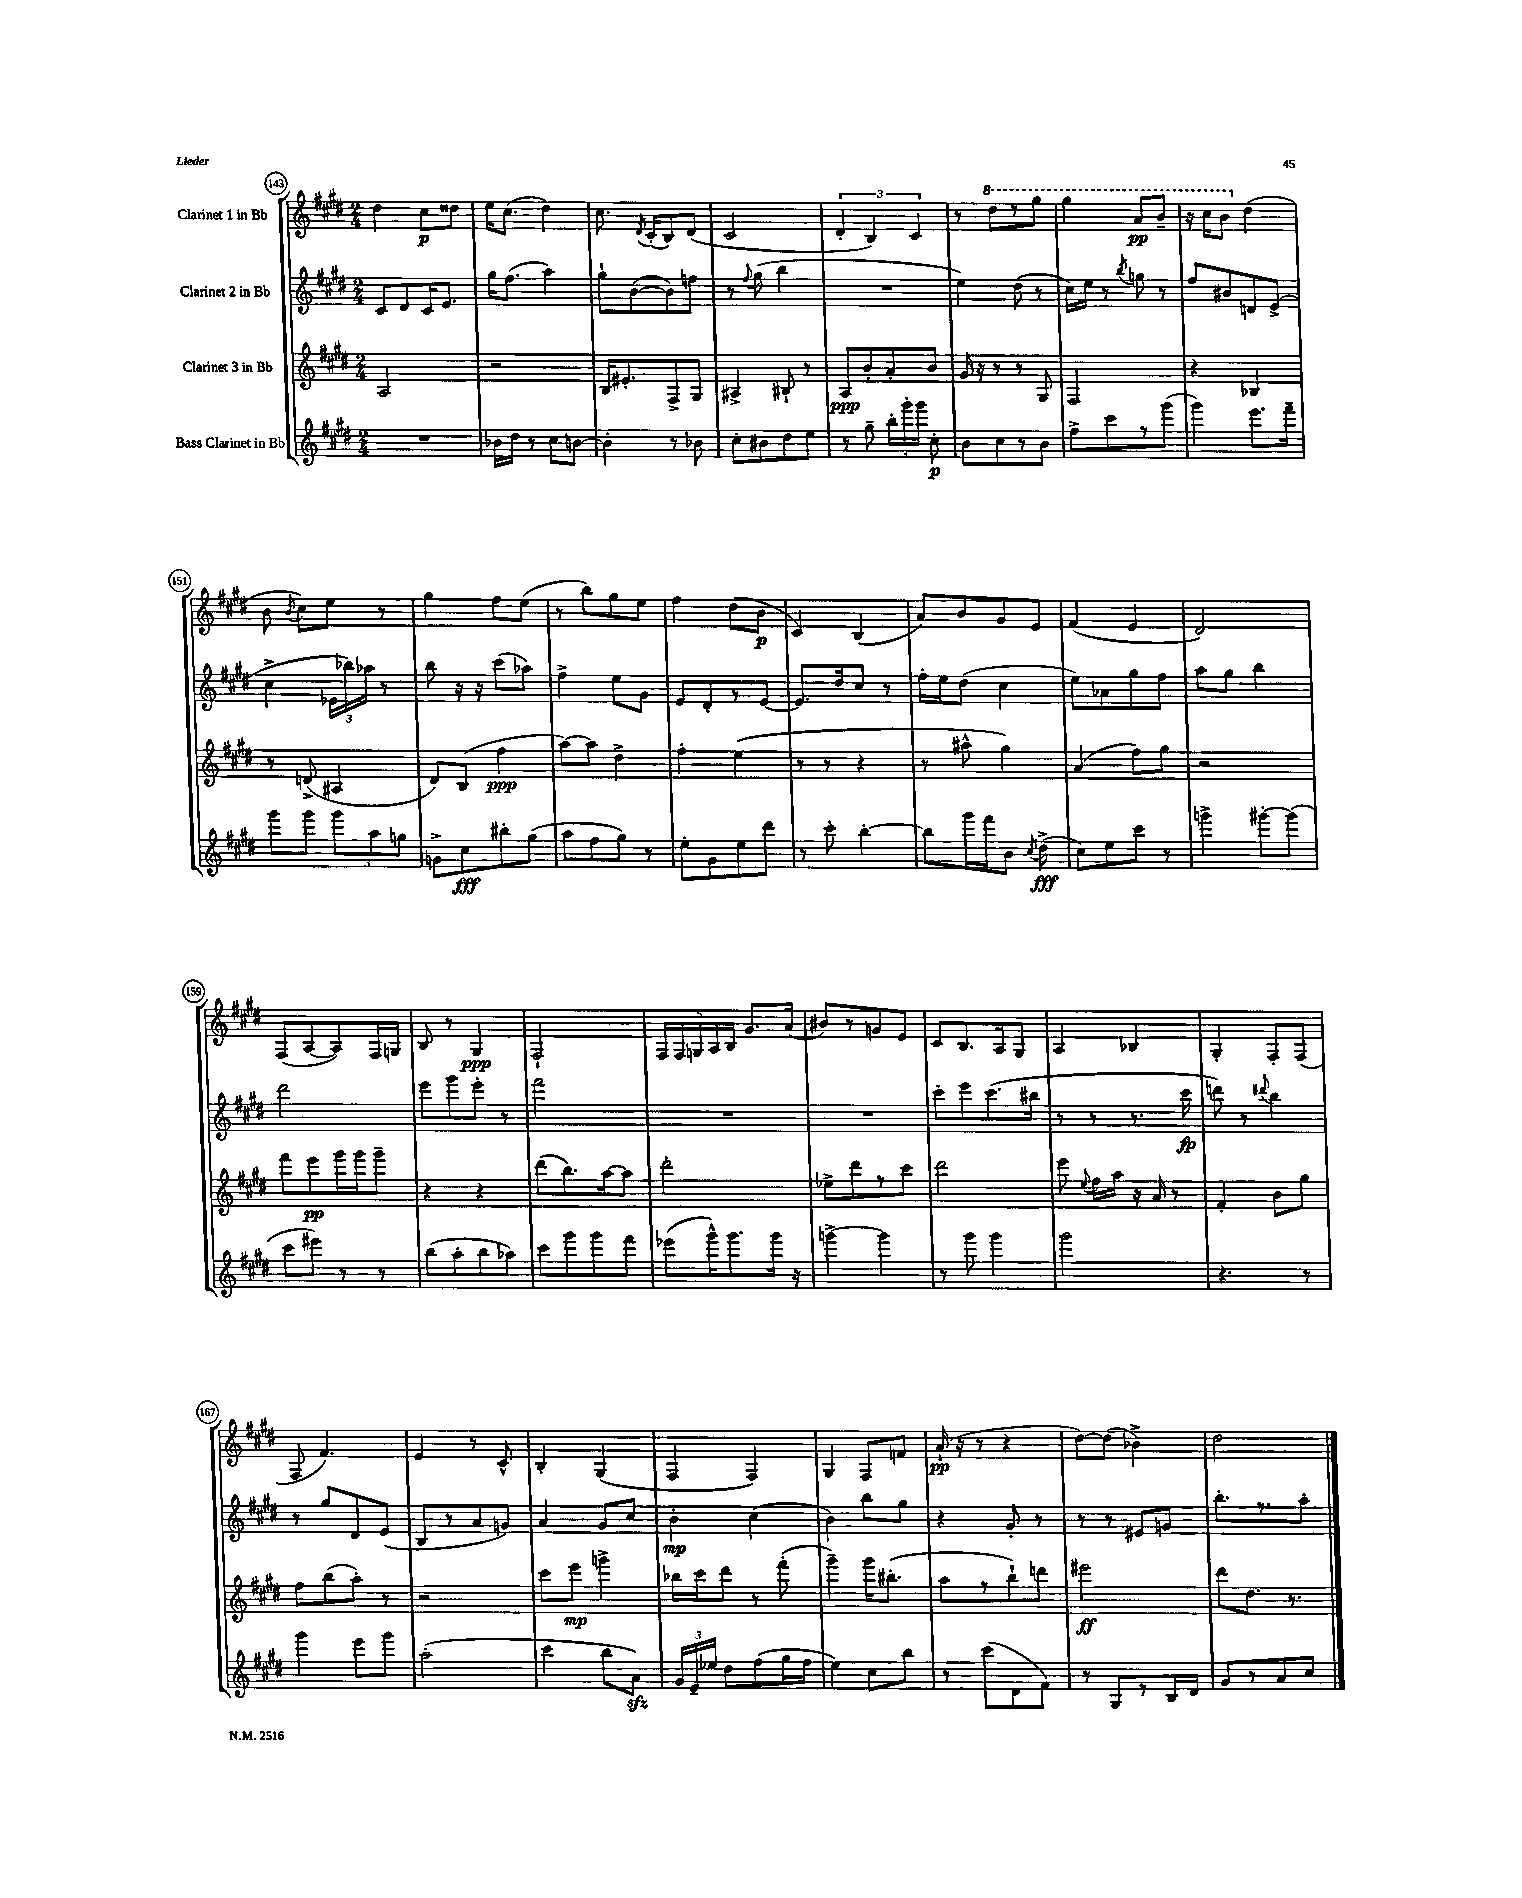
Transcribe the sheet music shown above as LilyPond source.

<<
\new StaffGroup <<
\new Staff = "s0" \with { instrumentName = "Clarinet 1 in Bb" } {
    \clef treble \key e \major \numericTimeSignature \time 2/4
    \autoBeamOff dis''4 cis''8[\p disis''8] |
    e''16[ cis''8.]( dis''4) |
    cis''8. \acciaccatura { dis'8 } cis'16[-.( b8) dis'8]( |
    cis'2 |
    \tuplet 3/2 { dis'4-. b4) cis'4 } |
    r8 \ottava #1 dis'''8[ r8 gis'''8] |
    gis'''4 a''8[\pp b''8]-- |
    r16 cis'''16[ b''8] \ottava #0 dis''4( |
    b'8 \acciaccatura { b'8 } cis''8[) e''8] r8 |
    gis''4 fis''8[ e''8]( |
    r8 b''8[) gis''8 e''8] |
    fis''4 dis''8[( b'8]\p |
    cis'4) b4( |
    a'8[) b'8 gis'8 e'8] |
    fis'4( e'4 |
    dis'2) |
    fis8[( a8~ a8) fis16 g16] |
    b8 r8 gis4\ppp |
    fis2-! |
    \tuplet 5/4 { fis16[ fis16 g16 a16 b16] } gis'8.[ a'16]( |
    bis'8[) r8 g'8 e'8] |
    cis'8[ b8. a16 gis8] |
    a4 bes4 |
    gis4-. fis8[-. fis8]( |
    fis8 fis'4.) |
    e'4 r8 cis'8-^ |
    b4-. gis4( |
    fis4 fis4) |
    gis4 fis8[ f'8] |
    a'16-!\pp( r16 r8 r4 |
    dis''8[~) dis''8]( bes'4->) |
    dis''2 \bar "|." |
}
\new Staff = "s1" \with { instrumentName = "Clarinet 2 in Bb" } {
    \clef treble \key e \major \numericTimeSignature \time 2/4
    \autoBeamOff cis'8[ dis'8 cis'16 e'8.] |
    gis''16[ fis''8.]( a''4) |
    gis''8[-! b'8~( b'8) f''8] |
    r8 \appoggiatura { fis''8 } gis''8( b''4 |
    R2 |
    e''4) dis''8( r8 |
    cis''16[) e''16] r8 \acciaccatura { b''8 } g''8 r8 |
    fis''8[ bis'8 d'8 e'8]->( |
    cis''4-> \tuplet 3/2 { ees'16[ bes''16) aes''16] } r8 |
    b''8 r16 r16 cis'''8[( aes''8]) |
    fis''4-> e''8[ gis'8] |
    e'8[ dis'8-. r8 e'8]~ |
    e'8.[ dis''16 cis''8] r8 |
    fis''16[-. e''16 dis''8]( cis''4 |
    e''8[) aes'8 gis''8 fis''8] |
    a''8[ gis''8] b''4 |
    dis'''2 |
    e'''8[ gis'''8 e'''8]-. r8 |
    fis'''2 |
    R2 |
    R2 |
    cis'''8[-. e'''8 cis'''8.( bis''16] |
    r8 r8 r8. cis'''16\fp |
    d'''8) r8 \appoggiatura { dis'''8 } b''4 |
    r8 gis''8[ dis'8 e'8]( |
    b8[ r8 a'8 g'8]) |
    a'4 gis'8[ cis''8] |
    b'4-.\mp cis''4( |
    b'4) b''8[ gis''8] |
    r4 gis'8-. r8 |
    r8 r8 eis'8[ g'8] |
    b''8.[-. r8. a''8]-. \bar "|." |
}
\new Staff = "s2" \with { instrumentName = "Clarinet 3 in Bb" } {
    \clef treble \key e \major \numericTimeSignature \time 2/4
    \autoBeamOff a2 |
    r2 |
    b16[ eis'8.-. fis8-> gis8] |
    ais4-> bis8-! r8 |
    a8[\ppp b'8-. a'8-. b'8] |
    gis'16 r16 r8 r8 gis8 |
    fis2 |
    r4 bes4 |
    r8 d'8->( ais4 |
    dis'8[) b8]( fis''4\ppp |
    a''8[~) a''8] dis''4-> |
    fis''4-. e''4( |
    r8 r8 r4 |
    r8 ais''8-^ gis''4) |
    a'4( fis''8[) gis''8] |
    r2 |
    fis'''8[ e'''8\pp gis'''16 gis'''16 gis'''8]-- |
    r4 r4 |
    dis'''8[( b''8.) a''16~ a''8] |
    dis'''2-. |
    ees''8[-> dis'''8 r8 cis'''8] |
    dis'''2 |
    e'''8 \appoggiatura { e''8 } fis''16[ a''16] r16 a'16 r8 |
    fis'4-. b'8[ gis''8] |
    fis''8[ b''8( a''8]-.) r8 |
    r2 |
    cis'''8[ e'''8]\mp g'''4-> |
    bes''16[ cis'''16 dis'''8] r8 fis'''8-.( |
    gis'''4--) gis'''16[ bis''8.]-.( |
    a''8[ r8 b''8-!) d'''8] |
    eis'''2\ff |
    dis'''8[ dis''8.] r8. \bar "|." |
}
\new Staff = "s3" \with { instrumentName = "Bass Clarinet in Bb" } {
    \clef treble \key e \major \numericTimeSignature \time 2/4
    \autoBeamOff R2 |
    bes'16[ dis''16] r8 cis''8[ b'8]~ |
    b'4-. r8 bes'8 |
    cis''8[-. bis'8 dis''8 e''8] |
    r8 gis''8-- \tuplet 3/2 { b''16[-. gis'''16-. gis'''16] } cis''8-.\p |
    b'8[ cis''8 r8 b'8] |
    fis''8[-> cis'''8 r8 gis'''8]( |
    gis'''4) e'''8.[ fis'''16]-- |
    gis'''8[ gis'''8] \tuplet 3/2 { gis'''8[ a''8 g''8] } |
    g'8[-> cis''8\fff bis''8-. gis''8]( |
    a''8[ fis''8 gis''8]) r8 |
    e''8[-. gis'8 e''8 dis'''8] |
    r8 cis'''8-. b''4~-. |
    b''8[ gis'''16 fis'''16 b'8] \acciaccatura { cis''8 } dis''8->\fff( |
    cis''8[) e''8 cis'''8] r8 |
    g'''4-> gis'''8[~-. gis'''8]( |
    cis'''8[ eis'''8]) r8 r8 |
    b''8[( a''8-. b''8 aes''8]) |
    cis'''8[ gis'''8 gis'''8 fis'''8] |
    ees'''8[( gis'''16-^) gis'''8. gis'''16] r16 |
    g'''4~-> g'''4 |
    r8 gis'''8 gis'''4 |
    gis'''2 |
    r4. r8 |
    gis'''4 e'''8[ gis'''8] |
    a''2-.( |
    cis'''4 b''8[ a'8]\sfz) |
    \tuplet 3/2 { gis'16[ e'16-- ees''16] } dis''8[ fis''8( gis''16 fis''16] |
    e''4) cis''8[ b''8] |
    r8 cis'''8[( dis'8 fis'8]) |
    r8 gis8[ r8 b16 dis'16] |
    gis'8[ r8 a'8 cis''8] \bar "|." |
}
>>
>>
\layout { \context { \Score currentBarNumber = #143 \override BarNumber.stencil = #(make-stencil-circler 0.1 0.3 ly:text-interface::print) } }
